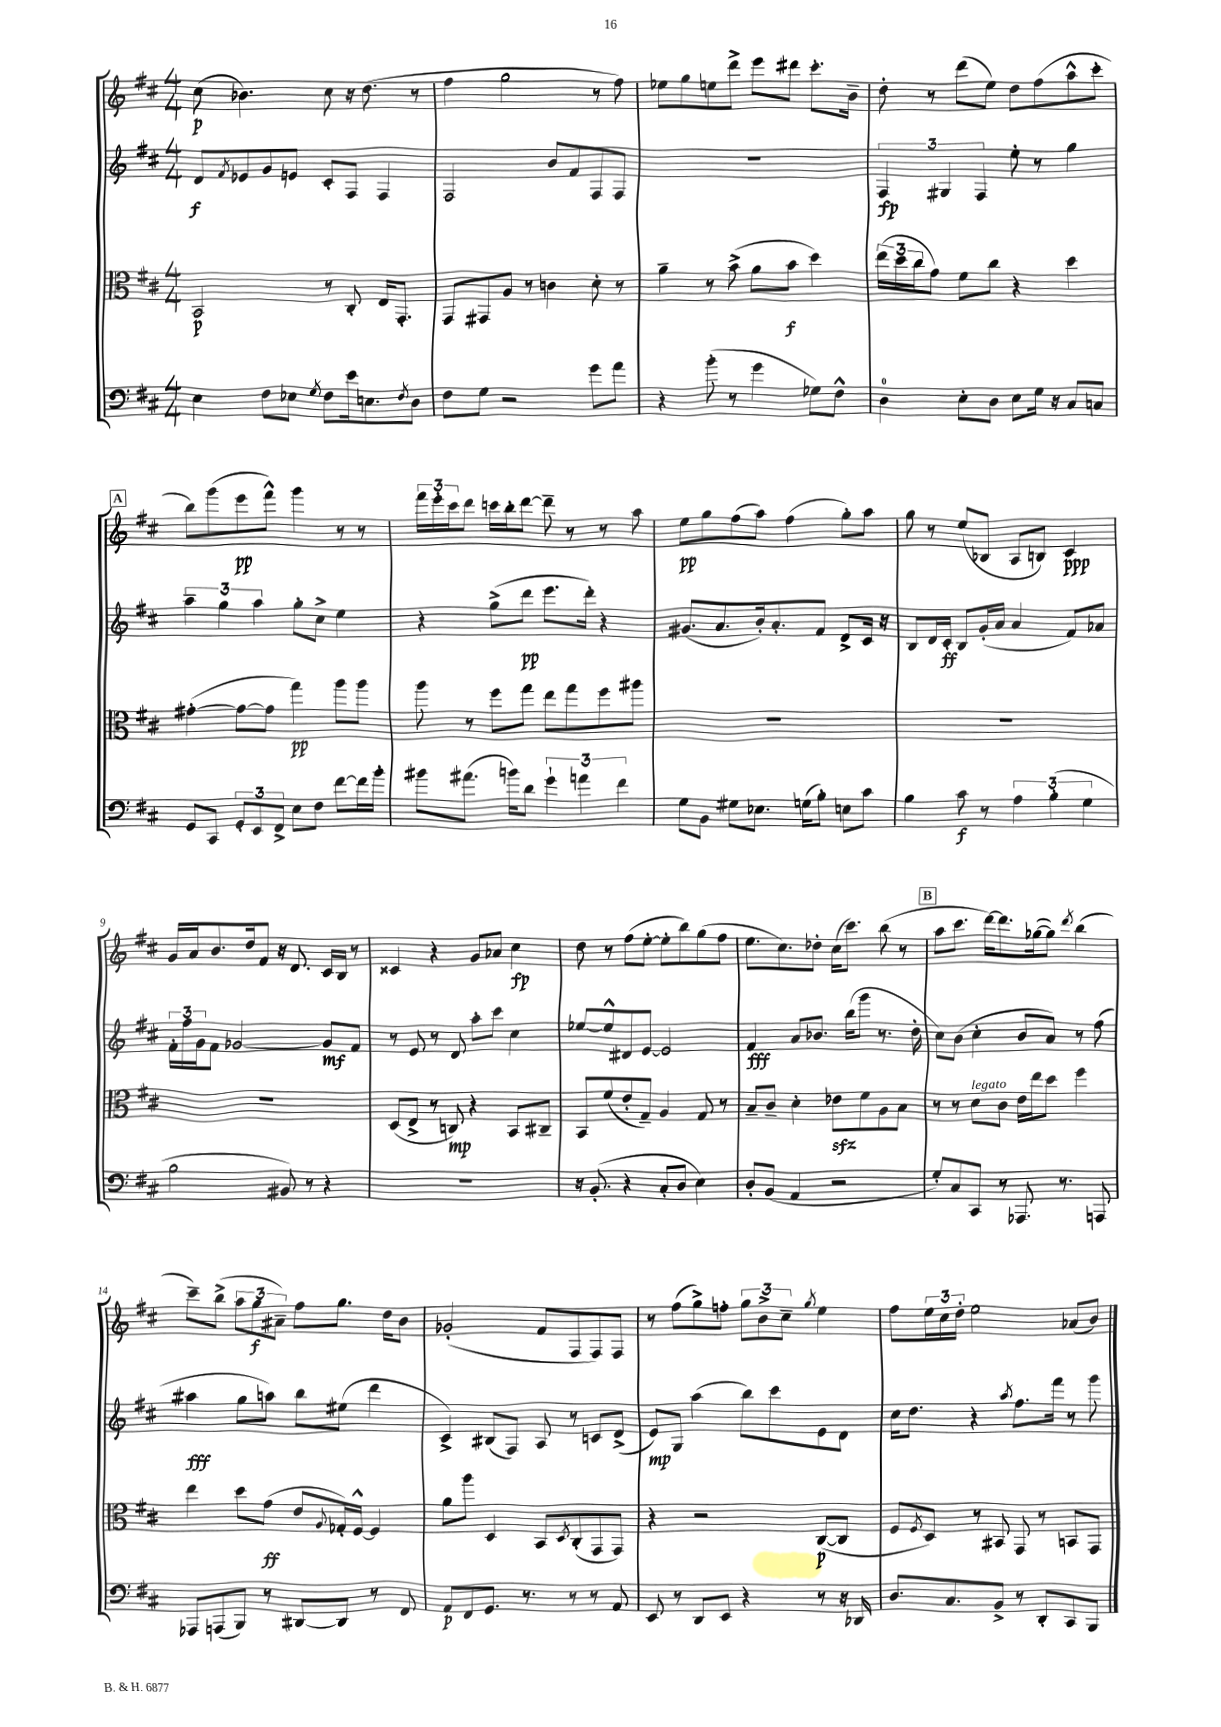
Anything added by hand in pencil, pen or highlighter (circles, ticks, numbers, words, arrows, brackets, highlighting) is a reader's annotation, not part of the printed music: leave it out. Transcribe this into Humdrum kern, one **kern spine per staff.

**kern	**kern	**kern	**kern
*staff4	*staff3	*staff2	*staff1
*clefF4	*clefC3	*clefG2	*clefG2
*k[f#c#]	*k[f#c#]	*k[f#c#]	*k[f#c#]
*M4/4	*M4/4	*M4/4	*M4/4
4E	2BB	8d	(8cc#
.	.	8qf#	.
.	.	8e-	4.b-)
8F#	.	8g	.
8E-	.	8e	.
8qG	.	.	.
8F#	8r	8c#'	8cc#
16e	8C#'	8F#	16r
8.E	.	.	(8.dd
.	16E	4F#	.
.	8.GG'	.	.
8qF#	.	.	.
8D	.	.	8r
=	=	=	=
8F#	8GG	2F#	4ff#
8G	8GG#	.	.
2r	8A	.	2gg
.	8r	.	.
.	4c	8b	.
.	.	8f#	.
8g	8d'	8F#	8r
8a	8r	8F#	8ff#)
=	=	=	=
4r	4a~	1r	8ee-
.	.	.	8gg
(8b'	8r	.	8ee
8r	(8b^	.	8ddd^
4g	8a	.	8eee
.	8b	.	8ddd#
8G-)	4dd)	.	8.ccc#'
8F#^^	.	.	.
.	.	.	16b~
=	=	=	=
4D	(24ee	6F#	8dd'
.	24dd	.	.
.	24cc#	.	.
.	8g)	.	8r
.	.	6G#	.
8E'	8f#	.	(8ddd
.	.	6F#	.
8D	8cc#	.	8ee)
8E	4r	8ee'	8dd
16G	.	8r	(8ff#
16r	.	.	.
8C#	4dd	4gg	8aa^^
8C	.	.	8ccc#'
=	=	=	=
8GG	([4g#'	6aa~	8bb)
8CC#	.	.	(8ggg
.	.	6gg	.
12GG'	8g#_	.	8eee
12EE	.	6aa	.
.	8g#]	.	8fff#^^)
12FF#^	.	.	.
8E	4gg)	8gg'	4ggg
8F#	.	8cc#^	.
[8f#	8aa	4ee	8r
16f#]	8aa	.	8r
16b'	.	.	.
=	=	=	=
8b#	8aa	4r	24fff#
.	.	.	24eee'
.	.	.	24ccc#
(8.a#	8r	.	8ddd
.	8ff#	(8gg^	16ccc
16b)	.	.	16bb'
8d	8gg	8ddd	[8ddd
6g`	8ee	8.eee	8ddd~]
.	8gg	.	8r
6a	.	.	.
.	.	16ddd')	.
.	8ff#	4r	8r
6f#	.	.	.
.	8aa#	.	8aa
=	=	=	=
8G	1r	(8.g#	8ee
8BB	.	.	8gg
.	.	8.a	.
8G#	.	.	(8ff#
8.E-	.	16b')	8aa)
.	.	8.a'	.
.	.	.	(4ff#
(16G	.	.	.
8B')	.	8f#	.
8E	.	8d^	8gg')
8c#	.	16c#	8aa
.	.	16r	.
=	=	=	=
4B	1r	8B	8gg
.	.	16d	8r
.	.	16c#'	.
8c#	.	8B	(8ee
8r	.	(16g'	8B-
.	.	16a	.
6A	.	4a	8A
.	.	.	8B)
(6B'	.	.	.
.	.	8f#)	4c#
6G	.	.	.
.	.	8a-	.
=	=	=	=
2B	1r	24f#'	16g
.	.	24ff#	.
.	.	.	16a
.	.	24g	.
.	.	8f#	8.b
.	.	[2g-	.
.	.	.	16dd
.	.	.	8f#
8BB#)	.	.	16r
.	.	.	8.d
8r	.	.	.
4r	.	8g-]	16c#
.	.	.	16B
.	.	8f#	8r
=	=	=	=
1r	(8D	8r	4c##
.	8E^	8e	.
.	8r	8r	4r
.	8C)	8d	.
.	4r	8aa'	8g
.	.	8ccc#	8a-
.	8BB	4cc#	4cc#
.	8C#~	.	.
=	=	=	=
16r	8BB	[8ee-	8dd
(8.BB'	.	.	.
.	(8f#	8ee-^^]	8r
4r	8e'	8d#	(8ff#
.	8G~)	[8e	[8ee'
8C#'	4A	2e]	8ee']
8D	.	.	8bb)
4E)	8G	.	(8gg
.	8r	.	8ff#
=	=	=	=
8D'	8B~	4f#	8.ee
(8BB	8c#~	.	.
.	.	.	8.cc#)
4AA	4d'	8a	.
.	.	8.b-	8dd-'
2r	8e-	.	(16cc#
.	.	(16bb	8.ccc#)
.	8f#	8ggg	.
.	8A	8.r	(8bb
.	8B	.	8r
.	.	16dd'	.
=	=	=	=
8G')	8r	8cc#)	8aa
8C#	8r	(8b	8.ccc#
8CC#	8d	4cc#'	.
.	.	.	[16ddd)
8r	8c#	.	8.ddd]
8.AAA-	16e	8b	.
.	16ee	.	([16gg-
.	8dd	8a)	8gg-])
8.r	.	.	.
.	.	.	8qddd
.	4ff#	8r	(4bb
8AAA	.	(8ff#	.
=	=	=	=
8AAA-	4ee	4aa#	8ccc#~)
(8AAA	.	.	(8bb^
8BBB)	8dd	8gg	12aa
.	.	.	12gg
8r	(8g	8aa)	.
.	.	.	12a#~)
[8DD#	8e	8bb	8ff#
.	8qqA	.	.
8DD#]	16G-')	(8ee#	8.gg
.	[16F#^^	.	.
8r	4F#]	4ddd	.
.	.	.	16dd
8FF#	.	.	8b
=	=	=	=
8AA	8a	4c#^)	(2g-'
8FF#	8aa	.	.
8.GG	4D	(8B#	.
.	.	8F#)	.
8.r	.	.	.
.	8BB	8A	8f#
.	8qD	.	.
8r	(8C#'	8r	8F#
8r	8GG	8c	8F#)
8AA	8GG)	(8d^	8F#
=	=	=	=
8EE	4r	8e)	8r
8r	.	8G	(8ff#
8DD	2r	(4aa	8gg^)
8EE	.	.	8ff'
4r	.	8bb)	12gg
.	.	.	12b^
.	.	8ccc#	.
.	.	.	12cc#~
.	.	.	8qgg
8r	([8C#	8e	4ee
16r	8C#]	8d	.
16DD-	.	.	.
=	=	=	=
8.D	8F#	16cc#	8ff#
.	.	8.dd	.
.	8qF#	.	.
.	8D)	.	24ee
.	.	.	24cc#
8.C#	.	.	.
.	.	.	24dd'
.	8r	4r	2ee
8BB^	8BB#	.	.
.	.	8qaa	.
8r	8GG	8.ff#	.
8DD'	8r	.	.
.	.	16fff#	.
8CC#	8BB	8r	(8a-
8BBB	8GG	8ggg	8b)
==	==	==	==
*-	*-	*-	*-
